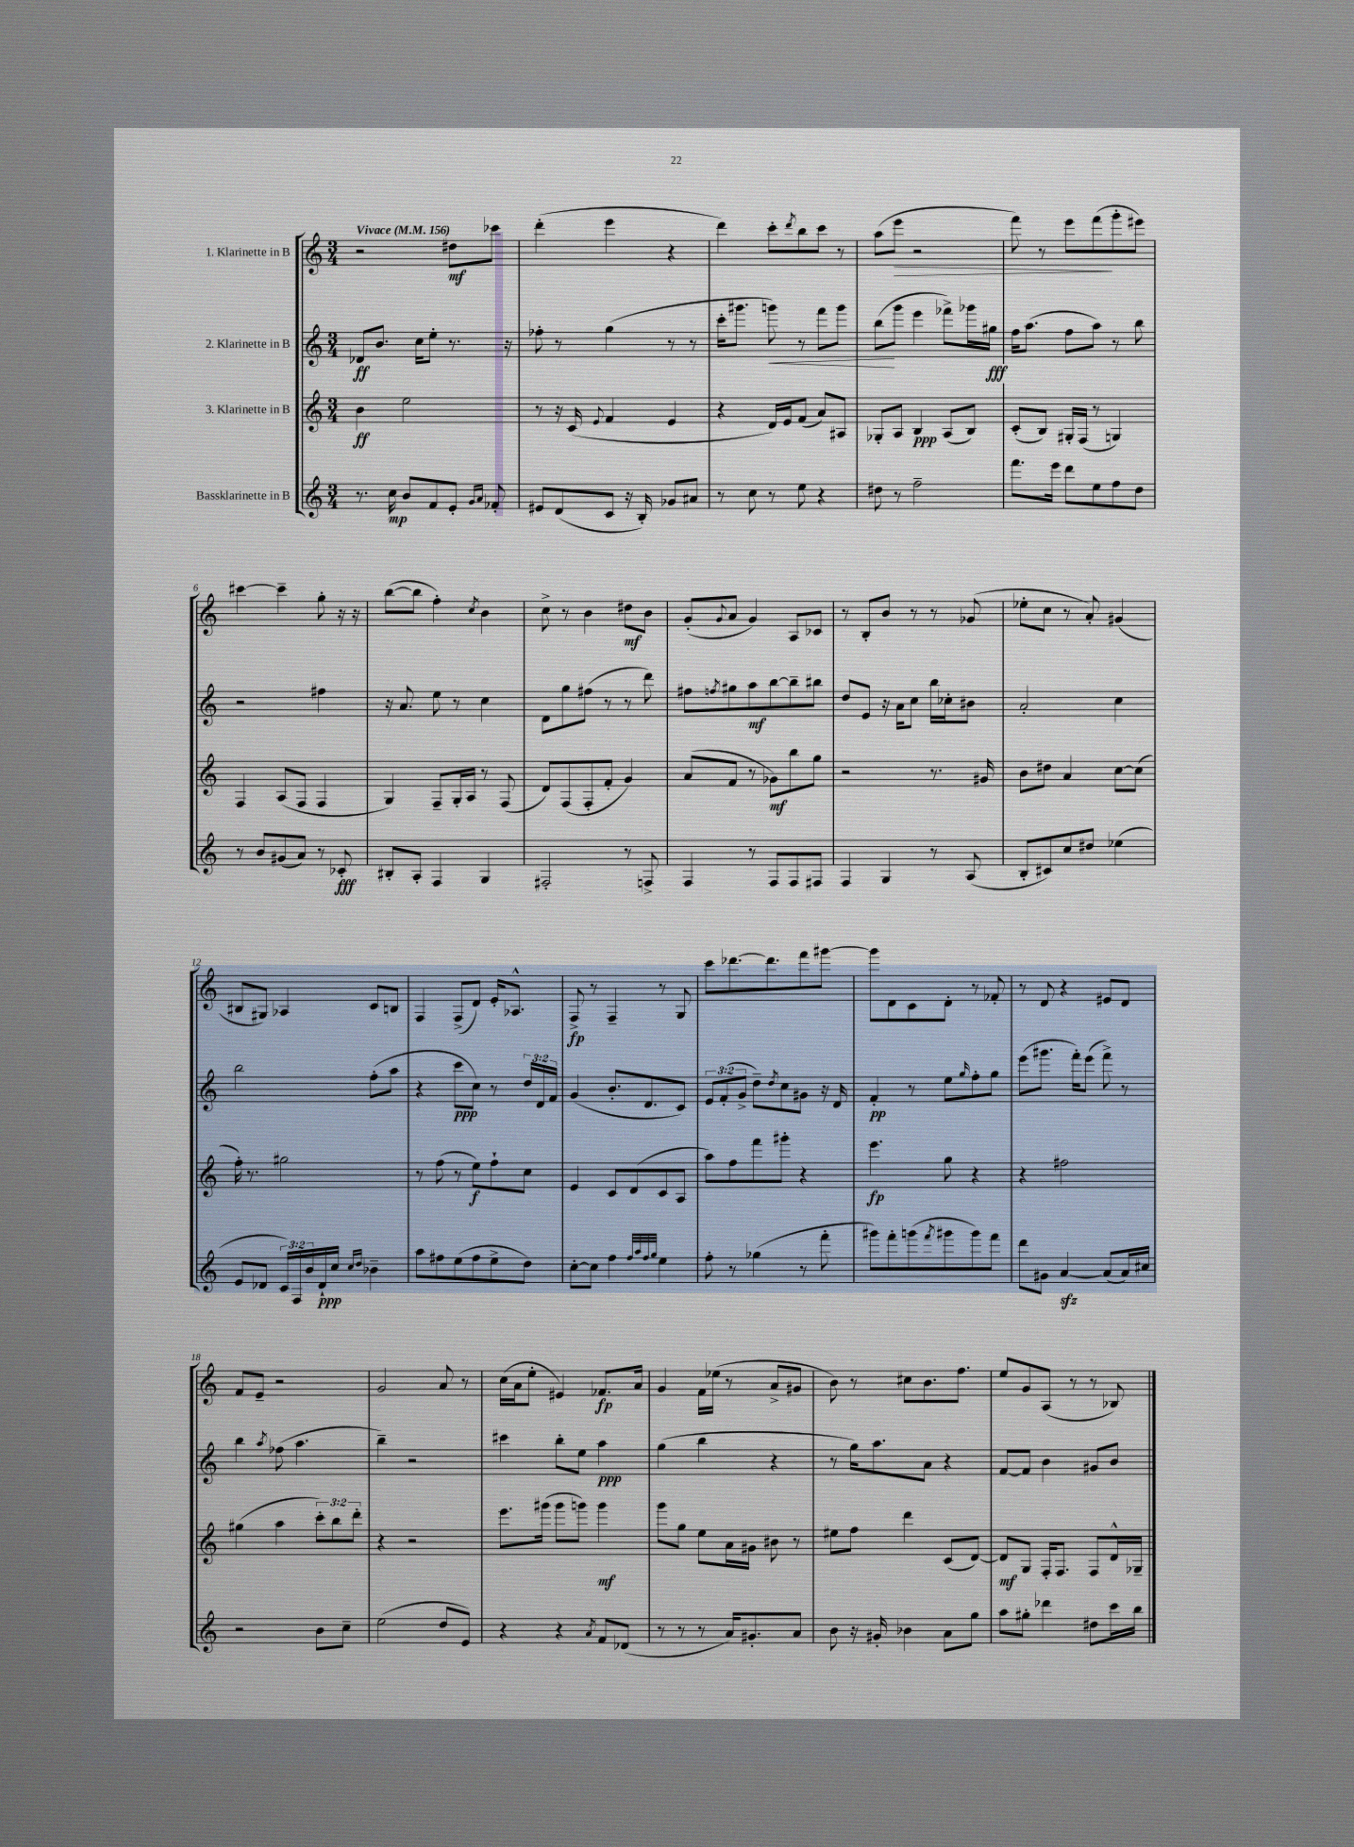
<<
\new StaffGroup <<
\new Staff = "s0" \with { instrumentName = "1. Klarinette in B" } {
    \clef treble \key c \major \numericTimeSignature \time 3/4 \tempo "Vivace" 4 = 156
    r2 dis''8\mf ces'''8 |
    d'''4-.( e'''4 r4 |
    d'''4) c'''8-. \acciaccatura { d'''8 } b''8 c'''8 r8 |
    a''8( e'''8\> r2 |
    f'''8) r8 e'''8 f'''8\!( g'''8-. eis'''8) |
    cis'''4~ cis'''4-- g''8-. r16 r16 |
    b''8~( b''8 f''4-.) \acciaccatura { c''8 } b'4 |
    c''8-> r8 b'4 dis''8\mf b'8 |
    g'8-.( \appoggiatura { g'8 } a'8 g'4) a8 ces'8 |
    r8 b8-. b'8 r8 r8 ges'8( |
    ees''8-. c''8 r8 a'8-.) gis'4( |
    bis8 gis8) aes4 c'8 b8 |
    f4 f8->( d'8) e'16-. aes8.-^ |
    f8->\fp r8 f4-- r8 g8 |
    c'''8 des'''8.~ des'''8. f'''8 gis'''8~ |
    gis'''8 d'8 c'8 d'8-. r8 fes'8-. |
    r8 d'8 r4 eis'8 d'8 |
    f'8 e'8-- r2 |
    g'2 a'8 r8 |
    c''16( a'16 e''8-. eis'4) fes'8.\fp a'16 |
    g'4 f'16 ees''16( r8 a'8-> gis'8 |
    b'8) r8 cis''8 b'8. f''8. |
    e''8 g'8 a8( r8 r8 bes8) \bar "|." |
}
\new Staff = "s1" \with { instrumentName = "2. Klarinette in B" } {
    \clef treble \key c \major \numericTimeSignature \time 3/4 \override Staff.TupletNumber.text = #tuplet-number::calc-fraction-text
    des'8\ff b'8. c''16 e''8-. r8. r16 |
    fes''8-. r8 g''4( r8 r8 |
    c'''16-. gis'''8. g'''8\<) r8 f'''8 g'''8 |
    b''8\!( g'''8 e'''4 fes'''8->) ges'''16 gis''16\fff |
    f''16 a''8.( f''8 a''8) r8 b''8 |
    r2 fis''4 |
    r16 a'8. e''8 r8 c''4 |
    d'8 g''8 fis''8( r8 r8 d'''8) |
    fis''8 \acciaccatura { f''8 } gis''8 a''8\mf b''8~ b''8-- bis''8 |
    d''8 e'8 r16 a'16 c''8 b''16 ces''16-. bis'8 |
    a'2-. c''4 |
    b''2 f''8-.( a''8 |
    r4 c'''8\ppp c''8) r8 \tuplet 3/2 { d''16 d'16 f'16 } |
    g'4( b'8.-. d'8. c'8) |
    \tuplet 3/2 { e'8 f'8-.( g'8-> } d''8--) \acciaccatura { d''8 } c''8 gis'8 r16 d'16 |
    f'4-.\pp r8 e''8 \grace { g''16 } f''8-. g''8 |
    e'''8( gis'''8. f'''16-.) e'''8( f'''8->) r8 |
    b''4 \acciaccatura { a''8 } fes''8( a''4. |
    b''4--) r2 |
    cis'''4 b''8-. e''8 a''4\ppp |
    g''4( b''4 r4 |
    r8 g''16) a''8. a'8 r4 |
    f'8~ f'8 b'4 gis'8 b'8 \bar "|." |
}
\new Staff = "s2" \with { instrumentName = "3. Klarinette in B" } {
    \clef treble \key c \major \numericTimeSignature \time 3/4 \override Staff.TupletNumber.text = #tuplet-number::calc-fraction-text
    b'4\ff e''2 |
    r8 r16 c'16( \appoggiatura { e'8 } f'4 e'4 |
    r4 d'16) e'16 f'8( a'8) ais8 |
    ges8-. a8 b4\ppp a8( b8) |
    c'8-.( b8) gis16-. f16( r8 g4) |
    f4 a8( f8 f4 |
    g4) f8-- g16-. a16 r8 f8( |
    d'8) f8( f8-. f'8-. g'4) |
    a'8( f'8 r8 ges'8\mf) b''8 g''8 |
    r2 r8. gis'16 |
    b'8 dis''8 a'4 c''8~ c''8( |
    f''16-.) r8. gis''2 |
    r8 f''8( r8 e''8\f) f''8-! c''8 |
    e'4 c'8 d'8( c'8 a8 |
    a''8) f''8 f'''8 gis'''8-. r4 |
    e'''4.\fp g''8 r4 |
    r4 fis''2 |
    gis''4( a''4 \tuplet 3/2 { c'''8-.) b''8 d'''8-. } |
    r4 r2 |
    e'''8. gis'''16( gis'''8 g'''8) g'''4\mf |
    g'''8 g''8 e''8 a'16 gis'16 bis'8 r8 |
    eis''8 f''8 d'''4 c'8( d'8~) |
    d'8\mf g8 f16-. f8. f8 d'16-^ ges16-- \bar "|." |
}
\new Staff = "s3" \with { instrumentName = "Bassklarinette in B" } {
    \clef treble \key c \major \numericTimeSignature \time 3/4 \override Staff.TupletNumber.text = #tuplet-number::calc-fraction-text
    r8. c''16\mp b'8 f'8 e'8-. \grace { g'16 a'16 } fes'8-. |
    eis'8 d'8( c'8 r16 b16-.) ges'8 ais'8 |
    r8 c''8 r8 e''8 r4 |
    dis''8 r8 f''2-- |
    f'''8. e'''16 d'''8 e''8 f''8 d''8 |
    r8 b'8 gis'8( a'8) r8 ces'8-.\fff |
    bis8-. a8-. f4 g4 |
    fis2-. r8 f8-> |
    f4 r8 f8 f8 fis8 |
    f4 g4 r8 a8( |
    b8-. cis'8) c''8 dis''8 ees''4( |
    e'8 des'8 \tuplet 3/2 { c'16) f16 b'16 } des'16-!\ppp c''16 \grace { c''16 d''16 } bes'4-- |
    a''8 fis''8 e''8( fis''8 e''8-> d''8) |
    c''8~-. c''8 f''4 \grace { f''32 a''32 f''32 g''32 } e''4 |
    f''8-. r8 ges''4( r8 f'''8-. |
    gis'''8) f'''8-. g'''8( \acciaccatura { f'''8 } gis'''8 gis'''8) f'''8 |
    d'''8 gis'8 a'4~\sfz a'8( a'16) cis''16 |
    r2 b'8 c''8-- |
    e''2( d''8 e'8) |
    r4 r4 \acciaccatura { a'8 } f'8 des'8( |
    r8 r8 r8 a'16) gis'8.-. a'8 |
    b'8 r16 gis'16-. bes'4 a'8 g''8 |
    a''8 gis''8-. des'''4 dis''8 c'''16 b''16 \bar "|." |
}
>>
>>
